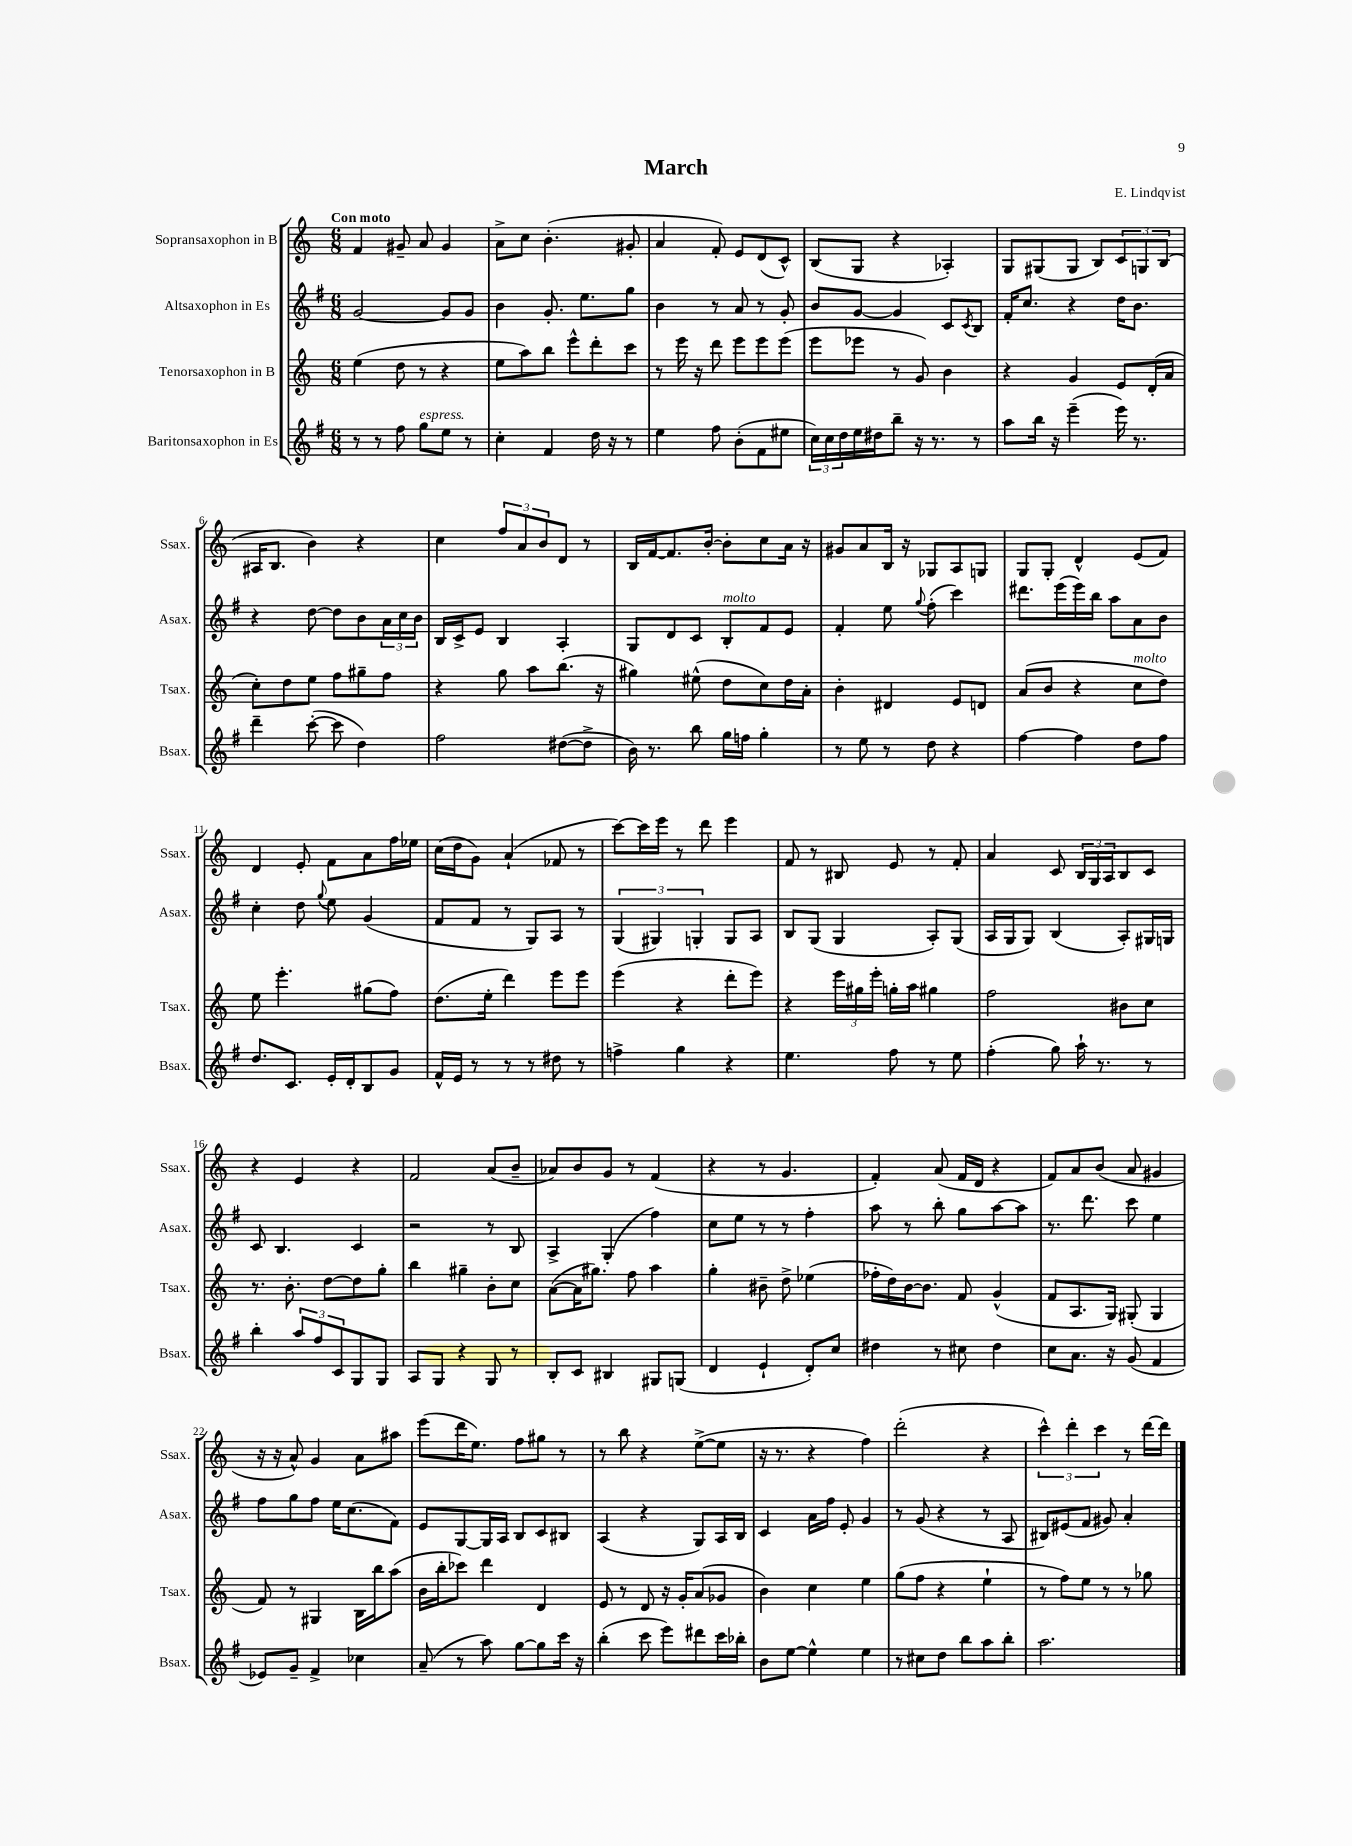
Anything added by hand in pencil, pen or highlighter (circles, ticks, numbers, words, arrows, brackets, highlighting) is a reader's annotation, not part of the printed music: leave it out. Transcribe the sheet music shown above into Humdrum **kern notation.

**kern	**kern	**kern	**kern
*staff4	*staff3	*staff2	*staff1
*clefG2	*clefG2	*clefG2	*clefG2
*k[f#]	*k[]	*k[f#]	*k[]
*M6/8	*M6/8	*M6/8	*M6/8
8r	(4ee	[2g	4f
8r	.	.	.
8ff#	8dd	.	8g#~
8gg	8r	.	8a
8ee	4r	8g]	4g#
8r	.	8g	.
=	=	=	=
4cc'	8ee	4b	8a^
.	8aa)	.	8cc
4f#	8bb	8.g'	(4.b'
.	8eee^^	.	.
.	.	8.ee	.
16dd	8ddd'	.	.
16r	.	.	.
8r	8ccc	8gg	8g#'
=	=	=	=
4ee	8r	4b	4a
.	16eee	.	.
.	16r	.	.
8ff#	8ddd	8r	8f')
(8b'	8eee	8a	8e
8f#	8eee	8r	(8d
8ee#	(8eee	8g'	8c^^)
=	=	=	=
24cc)	8eee	8b	(8B
24cc	.	.	.
24dd	.	.	.
16ee	8eee-	[8g	8G
16dd#	.	.	.
8bb~	8r	4g]	4r
16r	8g)	.	.
8.r	.	.	.
.	4b	8c	4A-')
.	.	8qc	.
8r	.	8B	.
=	=	=	=
8aa	4r	16f#'	8G
.	.	8.cc	.
16bb	.	.	(8G#
16r	.	.	.
(4eee~	4g	4r	8G#
.	.	.	8B)
16eee)	8e	16dd	12c
8.r	.	8.b	.
.	.	.	12G
.	(16d'	.	.
.	.	.	(12B
.	16a	.	.
=	=	=	=
4ddd~	8cc')	4r	16A#
.	.	.	8.B
.	8dd	.	.
([8ccc'	8ee	[8dd	4b)
8ccc]	8ff	8dd]	.
4dd)	8gg#~	8b	4r
.	8ff	24a	.
.	.	24cc	.
.	.	24b	.
=	=	=	=
2ff#	4r	16B	4cc
.	.	16c^	.
.	.	8e	.
.	8gg	4B	12ff
.	.	.	12a
.	8aa	.	.
.	.	.	12b
([8dd#	(8.bb	4A'	8d
8dd#^]	.	.	8r
.	16r	.	.
=	=	=	=
16b)	4gg#)	8G	16B
8.r	.	.	[16f
.	.	8d	8.f]
8bb	(8ee#^^	8c	.
.	.	.	[16b'
16gg	8dd	8B'	8b']
16ff	.	.	.
4gg'	8cc)	8f#	8cc
.	16dd	8e	16a
.	16a'	.	16r
=	=	=	=
8r	4b'	4f#'	8g#
8ee	.	.	8a
8r	4d#	8ee	16B
.	.	.	16r
.	.	8qqgg	.
8dd	.	(8ff#'	8G-
4r	8e	4ccc)	8A
.	8d	.	8G
=	=	=	=
[4ff#	(8a	8.ddd#	8G
.	8b	.	8G'
.	.	(16eee	.
4ff#]	4r	16eee)	4d^^
.	.	16bb	.
.	.	8aa	.
8dd	8cc	8a	(8e
8ff#	8dd)	8b	8f)
=	=	=	=
8.dd	8ee	4cc'	4d
.	4.eee'	.	.
8.c	.	.	.
.	.	8dd	8e'
.	.	8qqgg	.
16e'	.	8ee	8f
16d'	.	.	.
8B	(8gg#	(4g	8a
8g	8ff)	.	16ff
.	.	.	16ee-
=	=	=	=
16f#^^	(8.dd	8f#	(16cc
16e	.	.	16dd
8r	.	8f#	8g)
.	16ee'	.	.
8r	4ddd)	8r	(4a`
8r	.	8G)	.
8dd#	8eee	8A	8f-
8r	8eee	8r	8r
=	=	=	=
4ff^	(4eee	(6G	[8ccc)
.	.	.	16ccc]
.	.	6G#)	.
.	.	.	16eee
4gg	4r	.	8r
.	.	6G'	.
.	.	.	8ddd
4r	8ddd'	8G	4eee
.	8eee)	8A	.
=	=	=	=
4.ee	4r	8B	8f
.	.	(8G	8r
.	24eee	4G	8B#
.	24gg#	.	.
.	24eee'	.	.
8ff#	16gg'	.	8e
.	16aa	.	.
8r	4gg#	8A')	8r
8ee	.	(8G	8f'
=	=	=	=
(4ff#'	2ff	16A	4a
.	.	16G	.
.	.	8G)	.
8gg)	.	(4B	8c
16aa`	.	.	24B
.	.	.	24G
8.r	.	.	.
.	.	.	24A
.	8b#	8A')	8B
8r	8cc	16G#	8c
.	.	16G	.
=	=	=	=
4bb'	8.r	8c	4r
.	.	4.B	.
.	8.b'	.	.
12aa	.	.	4e
12ff#	.	.	.
.	[8dd	.	.
12c	.	.	.
8G	8dd]	4c	4r
8G	8gg'	.	.
=	=	=	=
8A	4bb	2r	2f
8G	.	.	.
4r	4gg#~	.	.
8G	8b'	8r	(8a
8r	8cc	8B	8b~
=	=	=	=
8B'	([8a	4A^	8a-)
8c	16a]	.	8b
.	8.gg#)	.	.
4B#	.	(4G'	8g
.	8ff	.	8r
8G#	4aa	4ff#)	(4f
(8G	.	.	.
=	=	=	=
4d	4gg'	8cc	4r
.	.	8ee	.
4e`	8b#~	8r	8r
.	8dd^	8r	4.g
8d')	(4ee-	4ff#'	.
8cc	.	.	.
=	=	=	=
4dd#	16ff-'	8aa	4f')
.	16dd)	.	.
.	[16b	8r	.
.	8.b]	.	.
8r	.	8bb'	(8a
8cc#	8f	8gg	16f
.	.	.	16d
4dd#	(4g^^	[8aa	4r
.	.	8aa]	.
=	=	=	=
8cc	8f	8.r	8f)
8.a	8.A	.	8a
.	.	8.ddd	.
.	.	.	(8b
16r	16G)	.	.
(8g	(8G#'	8ccc	8a
4f#	4G#	4ee	4g#
=	=	=	=
8e-)	8f)	8ff#	16r
.	.	.	16r
8g~	8r	8gg	8a^^)
4f#^	4G#	8ff#	4g
.	.	16ee	.
.	.	(8.cc	.
4cc-	16B	.	8a
.	16bb	.	.
.	(8aa	8f#)	8aa#
=	=	=	=
(8a~	16b	8e	(8eee
.	16bb'	.	.
8r	8ccc-)	[8G	16ddd
.	.	.	8.ee)
8aa)	4ddd	16G]	.
.	.	16A	.
[8gg	.	8B	8ff
8gg]	4d	8c	8gg#
16ccc	.	8B#	8r
16r	.	.	.
=	=	=	=
(4bb'	8e	(4A	8r
.	8r	.	8bb
8ccc	8d	4r	4r
8eee)	16r	.	.
.	16g'	.	.
8ddd#	(8a	8G)	([8ee^
16ccc	8g-	16A	8ee]
16bb-'	.	16B	.
=	=	=	=
8b	4b)	4c	16r
.	.	.	8.r
[8ee	.	.	.
4ee^^]	4cc	16a	4r
.	.	16ff#	.
.	.	8e'	.
4ee	4ee	4g	4ff)
=	=	=	=
8r	(8gg	8r	(2ddd'
8cc#	8ff	(8g	.
8dd	4r	4r	.
8bb	.	.	.
8aa	4ee`	8r	4r
8bb'	.	8A	.
=	=	=	=
2.aa	8r	8B#)	6ccc^^)
.	8ff)	(8e#	.
.	.	.	6ddd'
.	8ee	8f#	.
.	.	.	6ccc
.	8r	8g#)	.
.	8r	4a'	8r
.	8gg-	.	[16ddd
.	.	.	16ddd]
==	==	==	==
*-	*-	*-	*-
